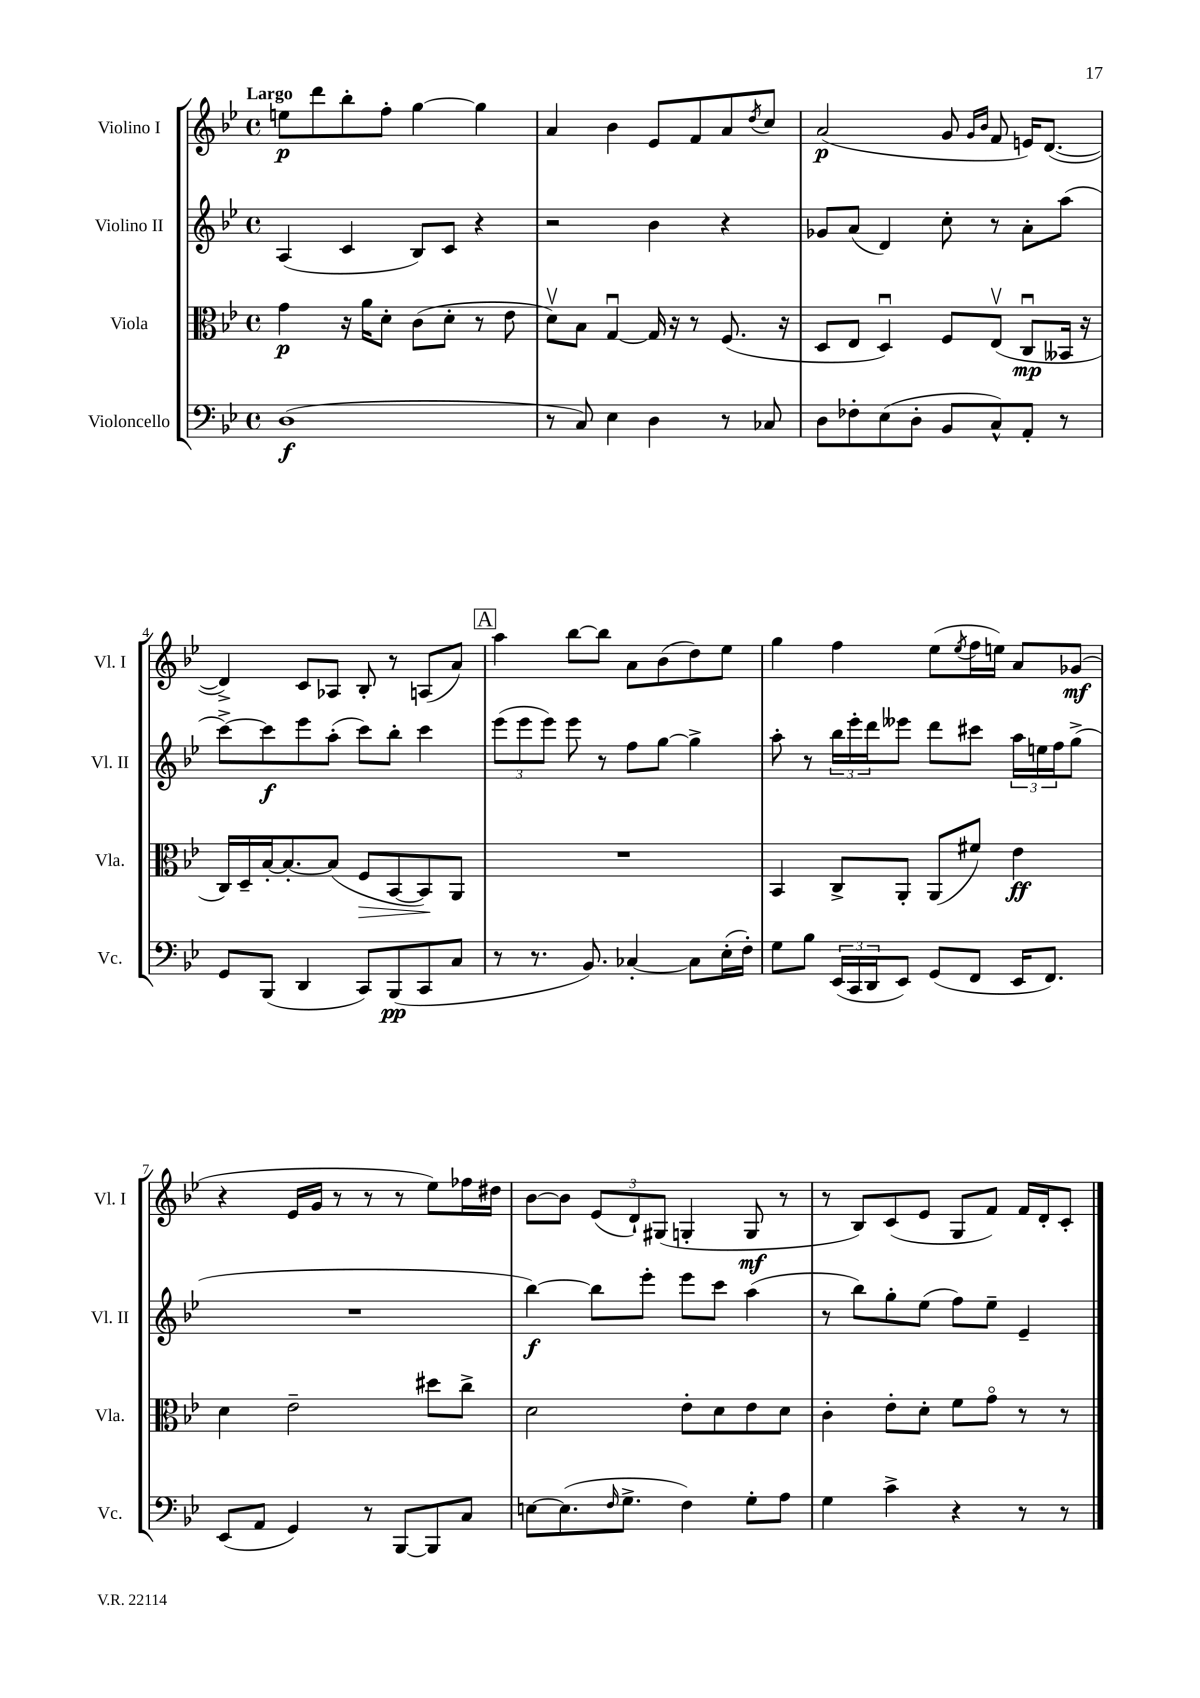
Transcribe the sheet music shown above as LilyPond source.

<<
\new StaffGroup <<
\new Staff = "s0" \with { instrumentName = "Violino I" shortInstrumentName = "Vl. I" } {
    \clef treble \key bes \major \defaultTimeSignature \time 4/4 \tempo "Largo"
    e''8\p d'''8 bes''8-. f''8-. g''4~ g''4 |
    a'4 bes'4 ees'8 f'8 a'8 \acciaccatura { d''8 } c''8 |
    a'2\p( g'8 \grace { g'16 bes'16 } f'8 e'16) d'8.~( |
    d'4->) c'8 aes8 bes8-. r8 a8( a'8) |
    \mark \markup { \box "A" } a''4 bes''8~ bes''8 a'8 bes'8( d''8) ees''8 |
    g''4 f''4 ees''8( \acciaccatura { ees''8 } f''16 e''16) a'8 ges'8\mf( |
    r4 ees'16 g'16 r8 r8 r8 ees''8) fes''16 dis''16 |
    bes'8~ bes'8 \tuplet 3/2 { ees'8( d'8-!) gis8( } g4-. g8\mf r8 |
    r8 bes8) c'8( ees'8 g8 f'8) f'16 d'16-. c'8-. \bar "|." |
}
\new Staff = "s1" \with { instrumentName = "Violino II" shortInstrumentName = "Vl. II" } {
    \clef treble \key bes \major \defaultTimeSignature \time 4/4
    a4( c'4 bes8) c'8 r4 |
    r2 bes'4 r4 |
    ges'8 a'8( d'4) c''8-. r8 a'8-. a''8( |
    c'''8~->) c'''8\f ees'''8 a''8-.( c'''8) bes''8-. c'''4 |
    \mark \markup { \box "A" } \tuplet 3/2 { ees'''8( ees'''8 ees'''8) } ees'''8 r8 f''8 g''8~ g''4-> |
    a''8-. r8 \tuplet 3/2 { bes''16 ees'''16-. d'''16 } eeses'''8 d'''8 cis'''8 \tuplet 3/2 { a''16 e''16 f''16 } g''8->( |
    R1 |
    bes''4~\f) bes''8 ees'''8-. ees'''8 c'''8 a''4( |
    r8 bes''8) g''8-. ees''8( f''8) ees''8-- ees'4-- \bar "|." |
}
\new Staff = "s2" \with { instrumentName = "Viola" shortInstrumentName = "Vla." } {
    \clef alto \key bes \major \defaultTimeSignature \time 4/4
    g'4\p r16 a'16 d'8-. c'8( d'8-. r8 ees'8 |
    d'8\upbow) bes8 g4~\downbow g16 r16 r8 f8.( r16 |
    d8 ees8 d4\downbow) f8 ees8\upbow( c8\downbow\mp beses,16 r16 |
    c16) d16-- bes16~-. bes8.~-. bes8( f8\> bes,8~ bes,8\!) a,8 |
    \mark \markup { \box "A" } R1 |
    bes,4 c8-> a,8-. a,8( fis'8) ees'4\ff |
    d'4 ees'2-- dis''8 c''8-> |
    d'2 ees'8-. d'8 ees'8 d'8 |
    c'4-. ees'8-. d'8-. f'8 g'8\flageolet r8 r8 \bar "|." |
}
\new Staff = "s3" \with { instrumentName = "Violoncello" shortInstrumentName = "Vc." } {
    \clef bass \key bes \major \defaultTimeSignature \time 4/4
    d1\f( |
    r8 c8) ees4 d4 r8 ces8 |
    d8 fes8-. ees8( d8-. bes,8 c8-^) a,8-. r8 |
    g,8 bes,,8( d,4 c,8) bes,,8\pp( c,8 c8 |
    \mark \markup { \box "A" } r8 r8. bes,8.) ces4~-. ces8 ees16-.( f16-.) |
    g8 bes8 \tuplet 3/2 { ees,16( c,16 d,16 } ees,8) g,8( f,8 ees,16 f,8.) |
    ees,8( a,8 g,4) r8 bes,,8~ bes,,8 c8 |
    e8~ e8.( \grace { f16 } g8.-> f4) g8-. a8 |
    g4 c'4-> r4 r8 r8 \bar "|." |
}
>>
>>
